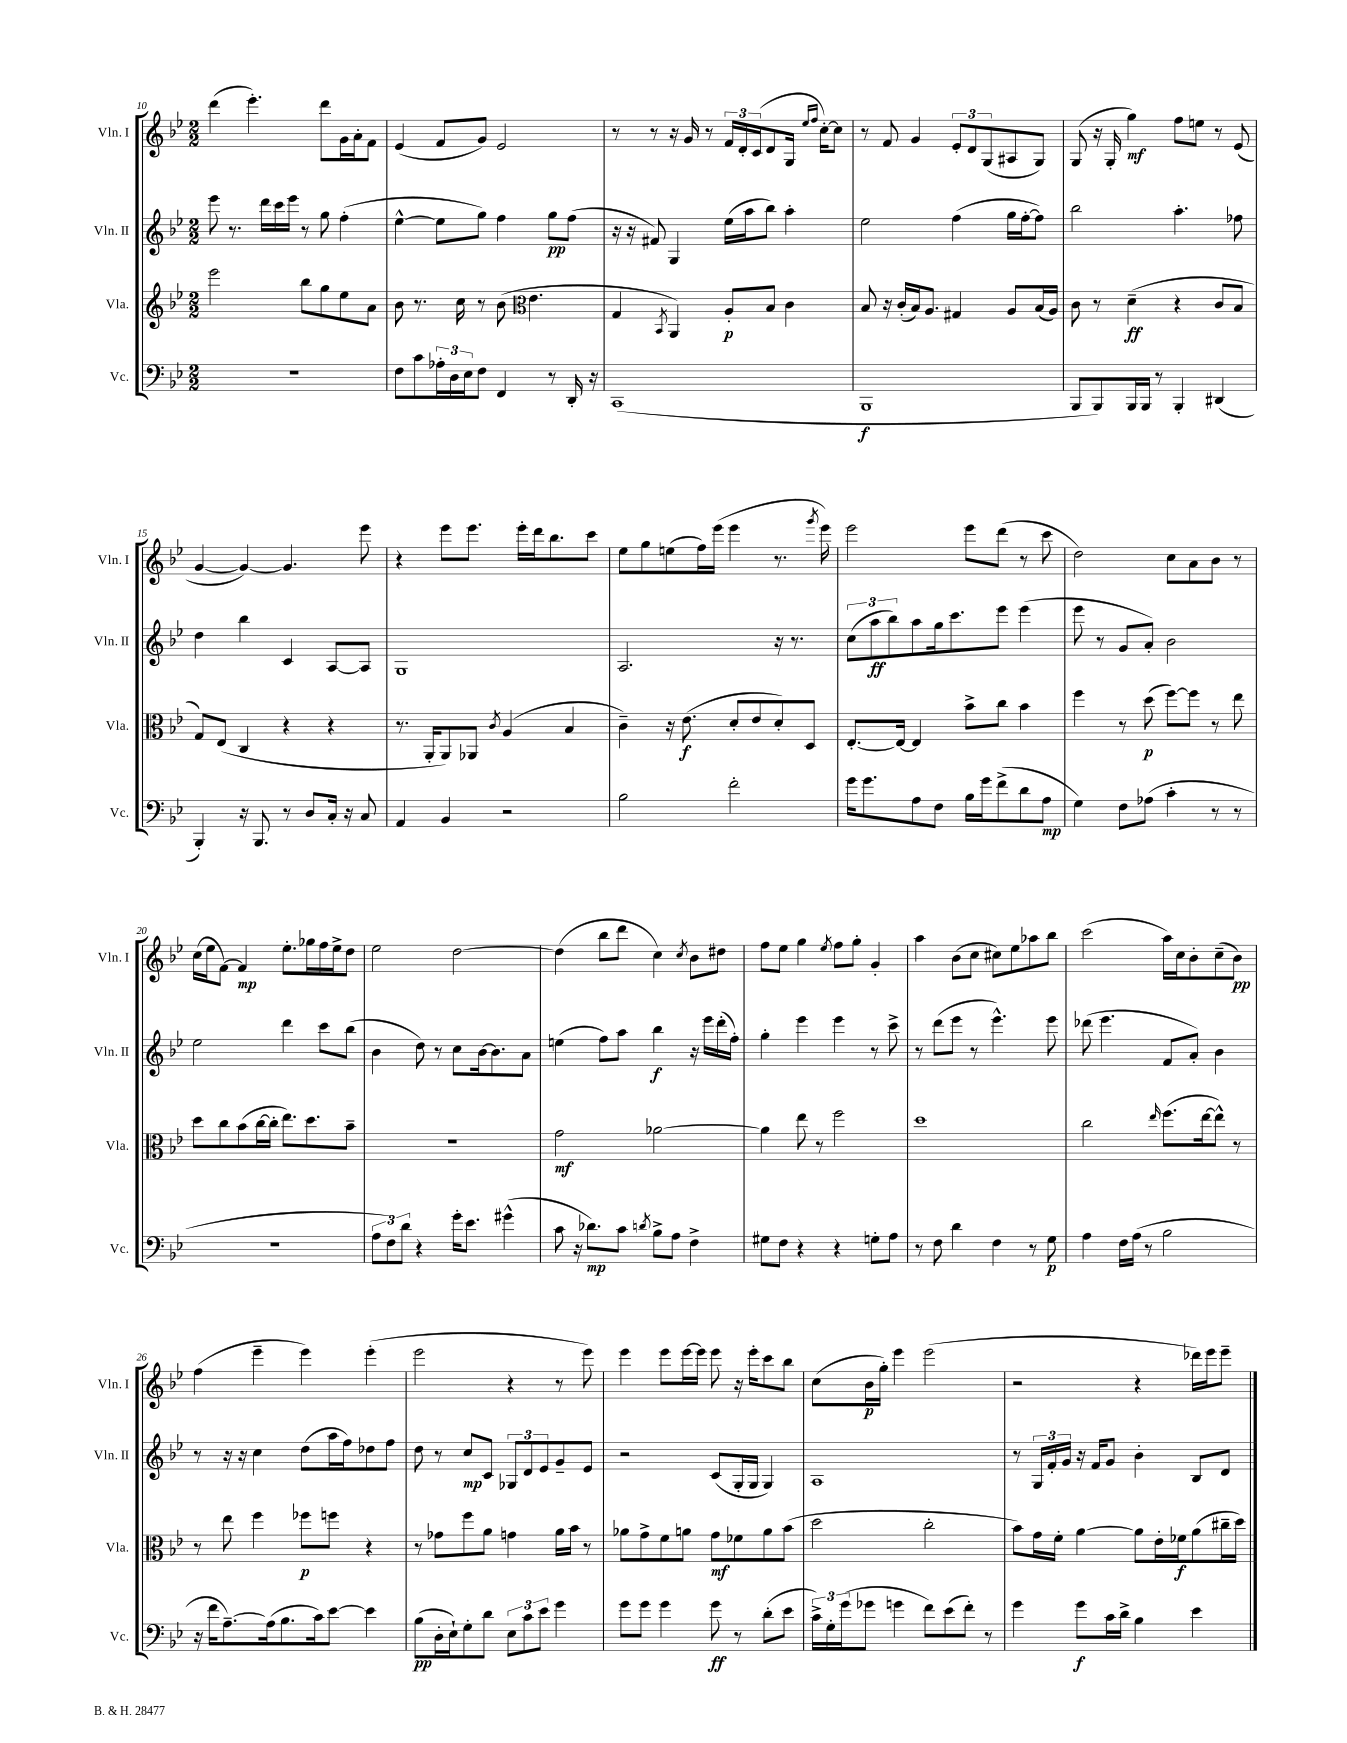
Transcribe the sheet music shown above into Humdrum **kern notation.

**kern	**dynam	**kern	**dynam	**kern	**dynam	**kern	**dynam
*part4	*part4	*part3	*part3	*part2	*part2	*part1	*part1
*staff4	*staff4	*staff3	*staff3	*staff2	*staff2	*staff1	*staff1
*I"Vc.	*	*I"Vla.	*	*I"Vln. II	*	*I"Vln. I	*
*I'Vc.	*	*I'Vla.	*	*I'Vln. II	*	*I'Vln. I	*
*clefF4	*	*clefG2	*	*clefG2	*	*clefG2	*
*k[b-e-]	*	*k[b-e-]	*	*k[b-e-]	*	*k[b-e-]	*
*M2/2	*	*M2/2	*	*M2/2	*	*M2/2	*
=10	=10	=10	=10	=10	=10	=10	=10
1r	.	2eee-\	.	8eee-\	.	(4ddd\	.
.	.	.	.	8.r	.	.	.
.	.	.	.	.	.	4.eee-'\)	.
.	.	.	.	16ddd\LL	.	.	.
.	.	.	.	16ccc\	.	.	.
.	.	.	.	16eee-\JJ	.	.	.
.	.	8bb-\L	.	8r	.	.	.
.	.	8gg\	.	8gg\	.	8ddd\L	.
.	.	8ee-\	.	(4ff'\	.	16g\L	.
.	.	.	.	.	.	16a'\J	.
.	.	8a\J	.	.	.	8f\J	.
=11	=11	=11	=11	=11	=11	=11	=11
8F\L	.	8b-\	.	[4ee-^^\	.	(4e-/	.
8c\	.	8.r	.	.	.	.	.
24A-X'\L	.	.	.	8ee-\L]	.	8f/L	.
24D\	.	.	.	.	.	.	.
.	.	16cc\	.	.	.	.	.
24E-\J	.	.	.	.	.	.	.
8F\J	.	8r	.	8gg\J)	.	8g/J)	.
4FF/	.	(8b-\	.	4ff\	.	2e-/	.
*	*	*clefC3	*	*	*	*	*
.	.	4.e-\	.	.	.	.	.
8r	.	.	.	8gg\L	pp	.	.
16DD'/	.	.	.	(8ff\J	.	.	.
16r	.	.	.	.	.	.	.
=12	=12	=12	=12	=12	=12	=12	=12
(1CC	.	4G/	.	16r	.	8r	.
.	.	.	.	16r	.	.	.
.	.	.	.	8f#X/)	.	8r	.
.	.	8qBB-/	.	.	.	.	.
.	.	4AA/)	.	4G/	.	16r	.
.	.	.	.	.	.	16g/	.
.	.	.	.	.	.	8r	.
.	.	8A'/L	p	(16ee-\LL	.	24f/LL	.
.	.	.	.	.	.	24d'/	.
.	.	.	.	16aa\J	.	.	.
.	.	.	.	.	.	(24c/J	.
.	.	8B-/J	.	8bb-\J)	.	8d/	.
.	.	4c\	.	4aa'\	.	16G/Jk	.
.	.	.	.	.	.	16qqee-/LL	.
.	.	.	.	.	.	16qqff/JJ	.
.	.	.	.	.	.	[16cc'\KL)	.
.	.	.	.	.	.	8cc\J]	.
=13	=13	=13	=13	=13	=13	=13	=13
1BBB-	f	8B-/	.	2ee-\	.	8r	.
.	.	16r	.	.	.	8f/	.
.	.	(16c'/LL	.	.	.	.	.
.	.	16B-/J)	.	.	.	4g/	.
.	.	8.A/J	.	.	.	.	.
.	.	4G#X/	.	(4ff\	.	12e-'/L	.
.	.	.	.	.	.	12d/	.
.	.	.	.	.	.	(12G/	.
.	.	8A/L	.	16gg\LL	.	8A#X/	.
.	.	.	.	[16ff'\J	.	.	.
.	.	(16B-/L	.	8ff\J])	.	8G/J)	.
.	.	16A/JJ)	.	.	.	.	.
=14	=14	=14	=14	=14	=14	=14	=14
8BBB-/L	.	8c\	.	2bb-\	.	(8G/	.
8BBB-/)	.	8r	.	.	.	16r	.
.	.	.	.	.	.	16G'/	.
16BBB-/L	.	(4d~\	ff	.	.	4gg\)	mf
16BBB-/JJ	.	.	.	.	.	.	.
8r	.	.	.	.	.	.	.
4BBB-'/	.	4r	.	4.aa'\	.	8ff\L	.
.	.	.	.	.	.	8een\J	.
(4DD#X/	.	8c/L	.	.	.	8r	.
.	.	8B-/J	.	8ff-X\	.	(8e-/	.
!!LO:LB:g=z
=15	=15	=15	=15	=15	=15	=15	=15
4BBB-'/)	.	8G/L)	.	4dd\	.	[4g/	.
.	.	(8E-/J	.	.	.	.	.
16r	.	4C/	.	4bb-\	.	4g/_)	.
8.BBB-/	.	.	.	.	.	.	.
8r	.	4r	.	4c/	.	4.g/]	.
8D/L	.	.	.	.	.	.	.
16C'/Jk	.	4r	.	[8A/L	.	.	.
16r	.	.	.	.	.	.	.
8C/	.	.	.	8A/J]	.	8eee-\	.
=16	=16	=16	=16	=16	=16	=16	=16
4AA/	.	8.r	.	1G	.	4r	.
.	.	16AA'/KL	.	.	.	.	.
4BB-/	.	8AA/)	.	.	.	8eee-\L	.
.	.	8AA-X/J	.	.	.	8.eee-\J	.
.	.	8qc/	.	.	.	.	.
2r	.	(4A/	.	.	.	.	.
.	.	.	.	.	.	16eee-'\LL	.
.	.	.	.	.	.	16ddd\J	.
.	.	.	.	.	.	8.bb-\	.
.	.	4B-/	.	.	.	.	.
.	.	.	.	.	.	8ccc\J	.
=17	=17	=17	=17	=17	=17	=17	=17
2B-\	.	4c~\)	.	2.A/	.	8ee-\L	.
.	.	.	.	.	.	8gg\	.
.	.	16r	.	.	.	(8een\	.
.	.	(8.e-\	f	.	.	.	.
.	.	.	.	.	.	16ff\L)	.
.	.	.	.	.	.	(16eee-\JJ	.
2f'\	.	8d'/L	.	.	.	4eee-\	.
.	.	8e-/	.	.	.	.	.
.	.	8d'/)	.	16r	.	8.r	.
.	.	.	.	8.r	.	.	.
.	.	8D/J	.	.	.	.	.
.	.	.	.	.	.	8qggg/	.
.	.	.	.	.	.	16eee-\)	.
=18	=18	=18	=18	=18	=18	=18	=18
16g\KL	.	[8.E-'/L	.	(12cc\L	.	2eee-\	.
8.g\	.	.	.	.	.	.	.
.	.	.	.	12aa\	ff	.	.
.	.	.	.	12bb-\)	.	.	.
.	.	16E-/Jk_	.	.	.	.	.
8A\	.	4E-/]	.	8aa\	.	.	.
8F\J	.	.	.	16gg\k	.	.	.
.	.	.	.	8.ccc\	.	.	.
16B-\LL	.	8b-^\L	.	.	.	8eee-\L	.
16g\J	.	.	.	.	.	.	.
(8f^\	.	8cc\J	.	8eee-\J	.	(8ddd\J	.
8d\	.	4b-\	.	(4eee-\	.	8r	.
8A\J	mp	.	.	.	.	8ccc\	.
=19	=19	=19	=19	=19	=19	=19	=19
4G\)	.	4ff\	.	8eee-\	.	2dd\)	.
.	.	.	.	8r	.	.	.
8F\L	.	8r	.	8g/L	.	.	.
(8A-X\J	.	(8dd\	p	8a'/J)	.	.	.
4c'\	.	[8ff\L)	.	2b-\	.	8cc\L	.
.	.	8ff\J]	.	.	.	8a\	.
8r	.	8r	.	.	.	8b-\J	.
8r	.	8ee-\	.	.	.	8r	.
!!LO:LB:g=z
=20	=20	=20	=20	=20	=20	=20	=20
1r	.	8dd\L	.	2ee-\	.	(16cc\LL	.
.	.	.	.	.	.	16ee-\J	.
.	.	8cc\	.	.	.	[8f\J)	.
.	.	(8b-\	.	.	.	4f/]	mp
.	.	[16cc\L	.	.	.	.	.
.	.	16cc'\JJ]	.	.	.	.	.
.	.	8.ee-\L)	.	4ddd\	.	8.ee-'\L	.
.	.	8.dd\	.	.	.	16gg-X\L	.
.	.	.	.	8ccc\L	.	16ff\	.
.	.	.	.	.	.	16ee-^\J	.
.	.	8b-~\J	.	(8bb-\J	.	8dd\J	.
=21	=21	=21	=21	=21	=21	=21	=21
12A\L	.	1r	.	4b-\	.	2ee-\	.
12F\)	.	.	.	.	.	.	.
12d\J	.	.	.	.	.	.	.
4r	.	.	.	8dd\)	.	.	.
.	.	.	.	8r	.	.	.
16g'\KL	.	.	.	8cc\L	.	[2dd\	.
8.e-\J	.	.	.	.	.	.	.
.	.	.	.	[16b-\k	.	.	.
.	.	.	.	8.b-\]	.	.	.
(4g#X^^\	.	.	.	.	.	.	.
.	.	.	.	8a\J	.	.	.
=22	=22	=22	=22	=22	=22	=22	=22
8c\	.	2g\	mf	(4een\	.	(4dd\]	.
16r	.	.	.	.	.	.	.
8.d-X\L)	mp	.	.	.	.	.	.
.	.	.	.	8ff\L)	.	8bb-\L	.
8c\J	.	.	.	8aa\J	.	8ddd\J	.
8qdn/	.	.	.	.	.	.	.
8B-^\L	.	[2a-X\	.	4bb-\	f	4cc\)	.
8A\J	.	.	.	.	.	.	.
.	.	.	.	.	.	8qcc/	.
4F^\	.	.	.	16r	.	8b-\L	.
.	.	.	.	16eee-\LL	.	.	.
.	.	.	.	(16ddd'\	.	8dd#X\J	.
.	.	.	.	16ff'\JJ)	.	.	.
=23	=23	=23	=23	=23	=23	=23	=23
8G#X\L	.	4a-\]	.	4gg'\	.	8ff\L	.
8F\J	.	.	.	.	.	8ee-\J	.
4r	.	8ee-\	.	4eee-\	.	4gg\	.
.	.	8r	.	.	.	.	.
.	.	.	.	.	.	8qee-/	.
4r	.	2ff\	.	4eee-\	.	8ff\L	.
.	.	.	.	.	.	8gg'\J	.
8Gn'\L	.	.	.	8r	.	4g'/	.
8A\J	.	.	.	8ccc^\	.	.	.
=24	=24	=24	=24	=24	=24	=24	=24
8r	.	1dd	.	8r	.	4aa\	.
8F\	.	.	.	(8ddd\L	.	.	.
4d\	.	.	.	8eee-\J	.	(8b-\L	.
.	.	.	.	8r	.	8cc\J	.
4F\	.	.	.	4.eee-^^\)	.	8cc#X\L)	.
.	.	.	.	.	.	8ee-\	.
8r	.	.	.	.	.	8aa-X\	.
8G\	p	.	.	8eee-\	.	8bb-\J	.
=25	=25	=25	=25	=25	=25	=25	=25
4A\	.	2cc\	.	(8ddd-X\	.	(2ccc\	.
.	.	.	.	4.eee-\	.	.	.
16F\LL	.	.	.	.	.	.	.
(16A\JJ	.	.	.	.	.	.	.
8r	.	.	.	.	.	.	.
.	.	16qqee-/	.	.	.	.	.
2B-\	.	(8.ff\L	.	8f/L	.	16aa\LL)	.
.	.	.	.	.	.	16cc\J	.
.	.	.	.	8a'/J)	.	8b-'\	.
.	.	[16ee-\k	.	.	.	.	.
.	.	8ee-^^\J])	.	4b-\	.	(8cc~\	.
.	.	8r	.	.	.	8b-\J)	pp
!!LO:LB:g=z
=26	=26	=26	=26	=26	=26	=26	=26
16r	.	8r	.	8r	.	(4ff\	.
16f\KL	.	.	.	.	.	.	.
[8.A~\)	.	8ee-\	.	16r	.	.	.
.	.	.	.	16r	.	.	.
.	.	4ff\	.	4cc\	.	4eee-~\	.
(16A\k]	.	.	.	.	.	.	.
8.B-\	.	.	.	.	.	.	.
.	.	8ff-X\L	p	(8dd\L	.	4eee-\)	.
16c\k)	.	.	.	.	.	.	.
[8e-\J	.	8ffn\J	.	16aa\L	.	.	.
.	.	.	.	16ff\J)	.	.	.
4e-\]	.	4r	.	8dd-X\	.	(4eee-'\	.
.	.	.	.	8ff\J	.	.	.
=27	=27	=27	=27	=27	=27	=27	=27
(8B-\L	pp	8r	.	8dd\	.	2eee-\	.
16D'\L	.	8g-X\L	.	8r	.	.	.
16E-`\J)	.	.	.	.	.	.	.
8G'\	.	8ff\	.	8cc/L	mp	.	.
8d\J	.	8a\J	.	8c/J	.	.	.
12E-\L	.	4gn\	.	12G-X/L	.	4r	.
12c\	.	.	.	12d/	.	.	.
12e-\J	.	.	.	12e-/	.	.	.
4g\	.	16a\LL	.	8g~/	.	8r	.
.	.	16b-\JJ	.	.	.	.	.
.	.	8r	.	8e-/J	.	8eee-\)	.
=28	=28	=28	=28	=28	=28	=28	=28
8g\L	.	8a-X\L	.	2r	.	4eee-\	.
8g\J	.	8g^\	.	.	.	.	.
4g\	.	8f\	.	.	.	8eee-\L	.
.	.	8an\J	.	.	.	[16eee-\L	.
.	.	.	.	.	.	16eee-\JJ]	.
8g\	ff	8g\L	mf	(8c/L	.	8eee-\	.
8r	.	8f-X\	.	16G'/L	.	16r	.
.	.	.	.	16G/JJ	.	16eee-'\KL	.
(8d'\L	.	8a\	.	4G/)	.	8ccc\	.
8e-\J	.	(8b-\J	.	.	.	8bb-\J	.
=29	=29	=29	=29	=29	=29	=29	=29
24c^\LL)	.	2dd\	.	1A	.	(8cc\L	.
24G'\	.	.	.	.	.	.	.
(24g\J	.	.	.	.	.	.	.
8g-X\J	.	.	.	.	.	16b-\L	p
.	.	.	.	.	.	16gg'\JJ)	.
4gn\	.	.	.	.	.	4eee-\	.
8f\L)	.	2cc'\	.	.	.	(2eee-\	.
(8e-\	.	.	.	.	.	.	.
8f'\J)	.	.	.	.	.	.	.
8r	.	.	.	.	.	.	.
=30	=30	=30	=30	=30	=30	=30	=30
4g\	.	8b-\L)	.	8r	.	2r	.
.	.	16g\L	.	24G/LL	.	.	.
.	.	.	.	24f'/	.	.	.
.	.	16f'\JJ	.	.	.	.	.
.	.	.	.	24g/JJ	.	.	.
8g\L	f	[4a\	.	16r	.	.	.
.	.	.	.	16f/KL	.	.	.
16c\L	.	.	.	8g/J	.	.	.
16d^\JJ	.	.	.	.	.	.	.
4B-\	.	8a\L]	.	4b-'\	.	4r	.
.	.	16e-'\L	.	.	.	.	.
.	.	16f-X\J	f	.	.	.	.
4e-\	.	(8a\	.	8B-/L	.	16ddd-X\LL)	.
.	.	.	.	.	.	16eee-\J	.
.	.	16cc#X~\L	.	8d/J	.	8eee-~\J	.
.	.	16dd\JJ)	.	.	.	.	.
==	==	==	==	==	==	==	==
*-	*-	*-	*-	*-	*-	*-	*-
